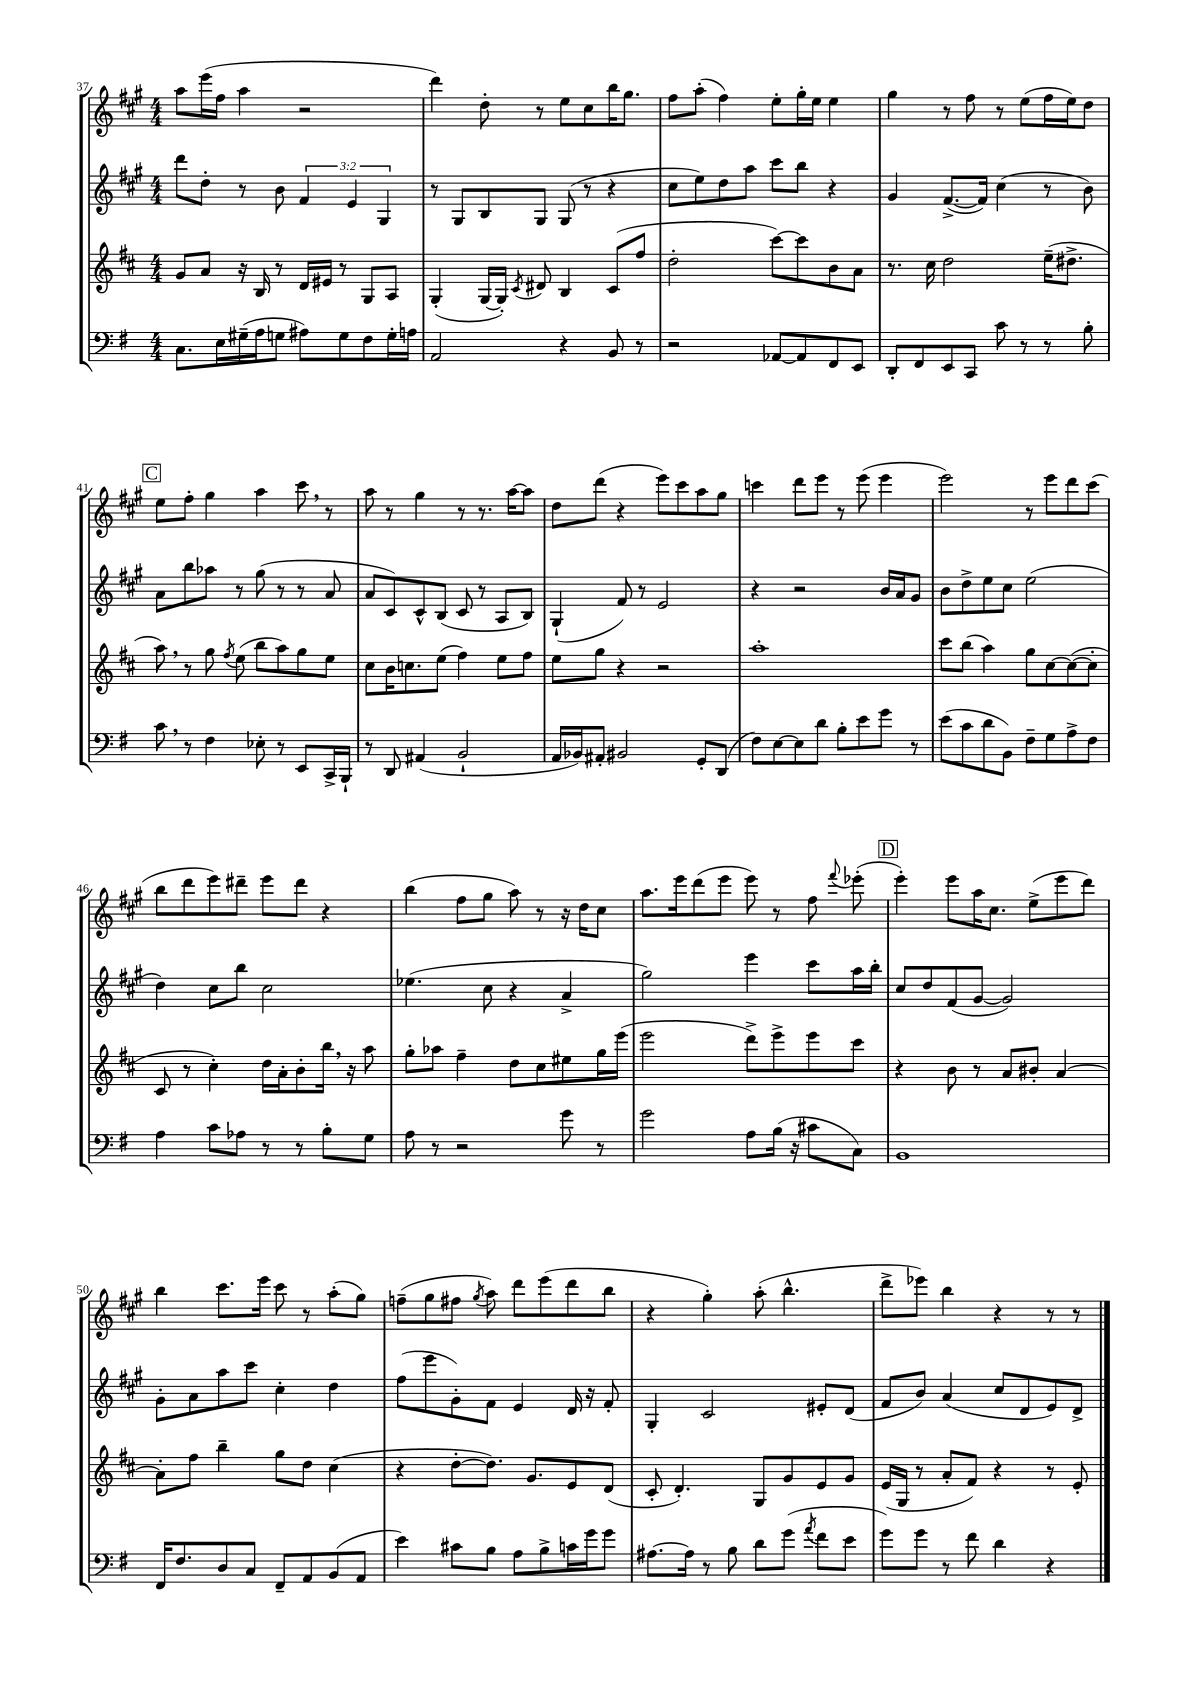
<<
\new StaffGroup <<
\new Staff = "s0" {
    \clef treble \key a \major \numericTimeSignature \time 4/4
    \autoBeamOff a''8[ e'''16( fis''16] a''4 r2 |
    d'''4) d''8-. r8 e''8[ cis''8 b''16 gis''8.] |
    fis''8[ a''8]-.( fis''4) e''8[-. gis''16-. e''16] e''4 |
    gis''4 r8 fis''8 r8 e''8[( fis''16 e''16) d''8] |
    \mark \markup { \box "C" } e''8[ fis''8]-. gis''4 a''4 cis'''8 \breathe r8 |
    a''8 r8 gis''4 r8 r8. a''16[~ a''8] |
    d''8[ d'''8]( r4 e'''8[) cis'''8 a''8 gis''8] |
    c'''4 d'''8[ e'''8] r8 e'''8( e'''4 |
    e'''2) r8 e'''8[ d'''8 cis'''8]( |
    b''8[ d'''8 e'''8) dis'''8]-- e'''8[ dis'''8] r4 |
    b''4( fis''8[ gis''8] a''8) r8 r16 d''16[ cis''8] |
    a''8.[ e'''16 d'''8( e'''8] e'''8) r8 fis''8 \appoggiatura { fis'''8 } ees'''8-.( |
    \mark \markup { \box "D" } e'''4-.) e'''8[ a''16 cis''8.] e''8[->( e'''8 d'''8]) |
    b''4 cis'''8.[ e'''16] cis'''8 r8 a''8[-.( gis''8]) |
    f''8[--( gis''8 fis''8] \acciaccatura { gis''8 } a''8) d'''8[ e'''8( d'''8 b''8] |
    r4 gis''4-.) a''8-.( b''4.-^ |
    d'''8[-> ees'''8]) b''4 r4 r8 r8 \bar "|." |
}
\new Staff = "s1" {
    \clef treble \key a \major \numericTimeSignature \time 4/4 \override Staff.TupletNumber.text = #tuplet-number::calc-fraction-text
    \autoBeamOff d'''8[ d''8]-. r8 b'8 \tuplet 3/2 { fis'4 e'4 gis4 } |
    r8 gis8[ b8 gis8] gis8( r8 r4 |
    cis''8[ e''8) d''8 a''8] cis'''8[ b''8] r4 |
    gis'4 fis'8.[~->( fis'16]) cis''4( r8 b'8) |
    \mark \markup { \box "C" } a'8[ b''8 aes''8] r8 gis''8( r8 r8 a'8 |
    a'8[ cis'8) cis'8-^ b8]( cis'8 r8 a8[ b8]) |
    gis4-!( fis'8) r8 e'2 |
    r4 r2 b'16[ a'16 gis'8] |
    b'8[ d''8-> e''8 cis''8] e''2( |
    d''4) cis''8[ b''8] cis''2 |
    ees''4.( cis''8 r4 a'4-> |
    gis''2) e'''4 cis'''8[ a''16 b''16]-. |
    \mark \markup { \box "D" } cis''8[ d''8 fis'8( gis'8]~ gis'2) |
    gis'8[-. a'8 a''8 cis'''8] cis''4-. d''4 |
    fis''8[( e'''8 gis'8-.) fis'8] e'4 d'16 r16 fis'8-. |
    gis4-. cis'2 eis'8[-. d'8]( |
    fis'8[ b'8]) a'4( cis''8[ d'8 e'8) d'8]-> \bar "|." |
}
\new Staff = "s2" {
    \clef treble \key d \major \numericTimeSignature \time 4/4
    \autoBeamOff g'8[ a'8] r16 b16 r8 d'16[ eis'16] r8 g8[ a8] |
    g4-.( g16[~ g16]-.) \acciaccatura { cis'8 } dis'8 b4 cis'8[( fis''8] |
    d''2-. cis'''8[~) cis'''8 b'8 a'8] |
    r8. cis''16 d''2 e''16[--( dis''8.]-> |
    \mark \markup { \box "C" } a''8) \breathe r8 g''8 \acciaccatura { fis''8 } e''8( b''8[ a''8) g''8 e''8] |
    cis''8[ b'16 c''8. e''8]( fis''4) e''8[ fis''8] |
    e''8[ g''8] r4 r2 |
    a''1-. |
    cis'''8[ b''8]( a''4) g''8[ cis''8~ cis''8~( cis''8]-. |
    cis'8 r8 cis''4-.) d''16[ a'16-. b'8-. b''16] \breathe r16 a''8 |
    g''8[-. aes''8] fis''4-- d''8[ cis''8 eis''8 g''16 e'''16]( |
    e'''2 d'''8[->) e'''8-> e'''8 cis'''8] |
    \mark \markup { \box "D" } r4 b'8 r8 a'8[ bis'8]-. a'4~ |
    a'8[-. fis''8] b''4-- g''8[ d''8] cis''4( |
    r4 d''8[~-. d''8.]) g'8.[ e'8 d'8]( |
    cis'8-. d'4.-.) g8[ g'8 e'8 g'8] |
    e'16[( g16] r8 a'8[-. fis'8]) r4 r8 e'8-. \bar "|." |
}
\new Staff = "s3" {
    \clef bass \key g \major \numericTimeSignature \time 4/4
    \autoBeamOff c8.[ e16 gis16--( a16 g8] ais8[) g8 fis8 g16-. a16] |
    a,2 r4 b,8 r8 |
    r2 aes,8[~ aes,8 fis,8 e,8] |
    d,8[-. fis,8 e,8 c,8] c'8 r8 r8 b8-. |
    \mark \markup { \box "C" } c'8 \breathe r8 fis4 ees8-. r8 e,8[ c,16-> b,,16]-! |
    r8 d,8 ais,4( b,2-! |
    a,16[ bes,16) ais,8]-. bis,2 g,8[-. d,8]( |
    fis8[) e8~ e8 d'8] b8[-. e'8 g'8] r8 |
    e'8[( c'8 d'8 b,8]) fis8[-- g8 a8-> fis8] |
    a4 c'8[ aes8] r8 r8 b8[-. g8] |
    a8 r8 r2 g'8 r8 |
    g'2 a8[ b16]( r16 cis'8[ c8]) |
    \mark \markup { \box "D" } b,1 |
    fis,16[ fis8. d8 c8] fis,8[-- a,8 b,8( a,8] |
    e'4) cis'8[ b8] a8[ b8-> c'16 g'16 g'8] |
    ais8.[~ ais16] r8 b8 d'8[ g'8]( \acciaccatura { a'8 } fis'8[ e'8] |
    g'8[) g'8] r8 fis'8 d'4 r4 \bar "|." |
}
>>
>>
\layout { \context { \Score currentBarNumber = #37 } }
